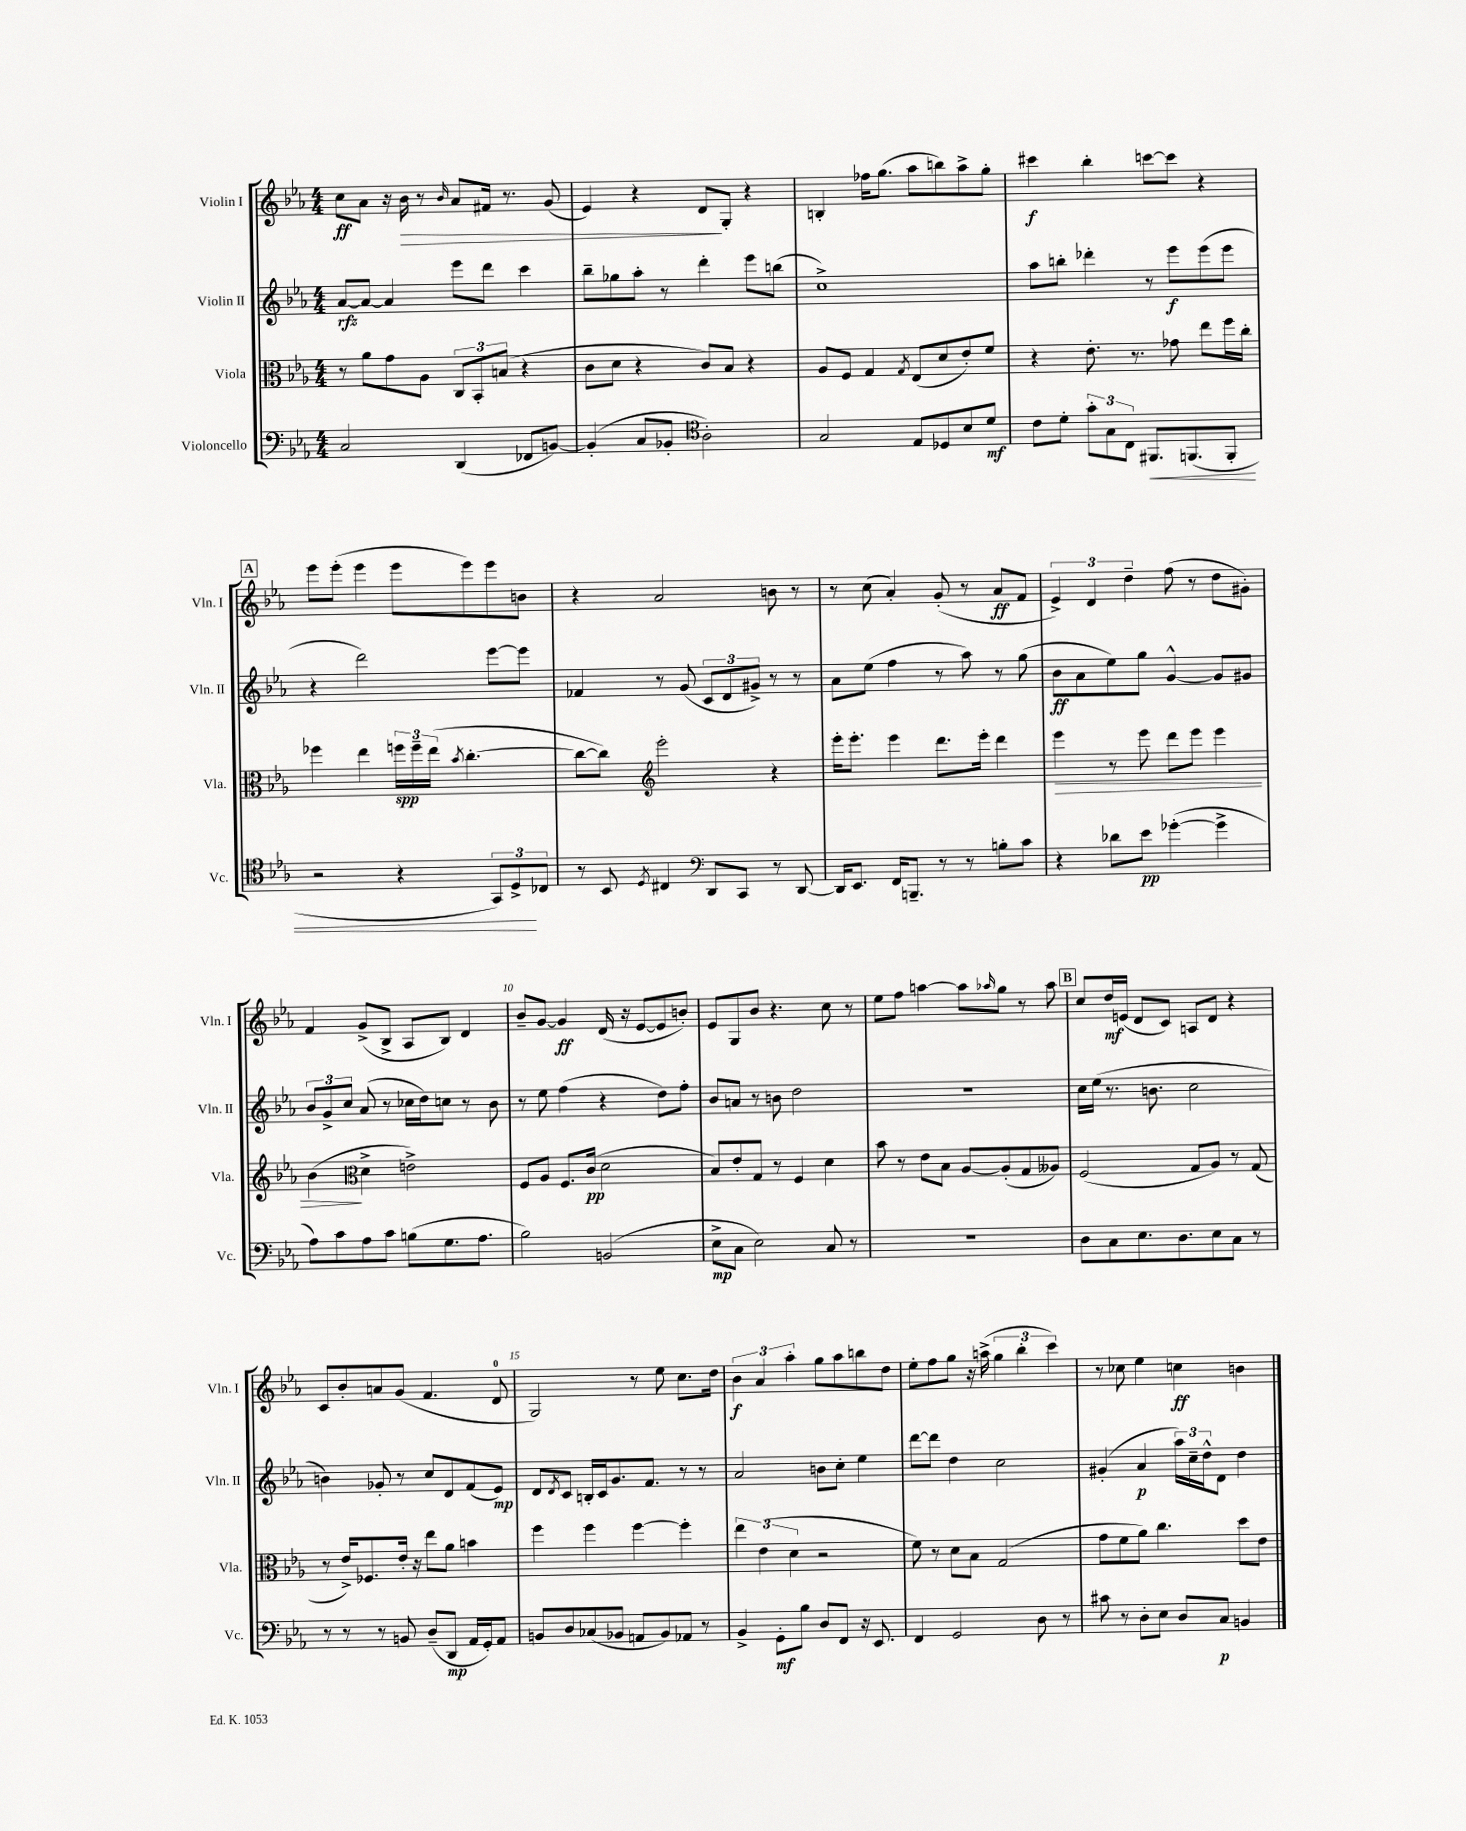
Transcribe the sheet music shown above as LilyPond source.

<<
\new StaffGroup <<
\new Staff = "s0" \with { instrumentName = "Violin I" shortInstrumentName = "Vln. I" } {
    \clef treble \key ees \major \numericTimeSignature \time 4/4
    c''8\ff aes'8 r16 bes'16\> r8 \grace { bes'16 } aes'8 fis'16 r8. g'8( |
    ees'4) r4 d'8\! g8-. r4 |
    b4-. fes''16 g''8.( aes''8 b''8) aes''8-> g''8-. |
    cis'''4\f bes''4-. c'''8~ c'''8 r4 |
    \mark \markup { \box "A" } ees'''8 ees'''8-.( ees'''4 ees'''8 ees'''8) ees'''8 b'8 |
    r4 aes'2 b'8 r8 |
    r8 c''8( aes'4-.) g'8-.( r8 aes'8\ff f'8 |
    \tuplet 3/2 { ees'4->) d'4 d''4-- } f''8( r8 d''8 gis'8-.) |
    f'4 g'8->( bes8-> aes8 bes8) d'4 |
    bes'8-- g'8~ g'4\ff d'16( r16 ees'8~ ees'8 b'8-.) |
    ees'8 g8 bes'8 r4. c''8 r8 |
    ees''8 f''8 a''4~ a''8 \grace { aes''16 } g''8 r8 aes''8 |
    \mark \markup { \box "B" } c''8 d''16\mf e'16( d'8 c'8) a8 d'8 r4 |
    c'8 bes'8-. a'8 g'8( f'4. d'8-0 |
    g2) r8 ees''8 c''8. d''16 |
    \tuplet 3/2 { bes'4\f aes'4 aes''4-. } g''8 aes''8 b''8 d''8 |
    ees''8-. f''8 g''8 r16 a''16->( \tuplet 3/2 { g''4 bes''4-. c'''4) } |
    r8 ces''8 ees''4 c''4\ff b'4 \bar "|." |
}
\new Staff = "s1" \with { instrumentName = "Violin II" shortInstrumentName = "Vln. II" } {
    \clef treble \key ees \major \numericTimeSignature \time 4/4
    aes'8~\rfz aes'8~ aes'4 ees'''8 d'''8 c'''4 |
    bes''8-- ges''8 aes''8-. r8 d'''4-. ees'''8 b''8( |
    c''1->) |
    aes''8 b''8-. des'''4-. r8 ees'''8\f ees'''8( ees'''8 |
    \mark \markup { \box "A" } r4 d'''2) ees'''8~ ees'''8 |
    fes'4 r8 g'8( \tuplet 3/2 { c'8 d'8 gis'8->) } r8 r8 |
    aes'8 ees''8( f''4 r8 aes''8) r8 g''8( |
    bes'8\ff aes'8 ees''8) g''8 g'4~-^ g'8 gis'8 |
    \tuplet 3/2 { bes'8 g'8-> c''8 } aes'8( r8 ces''16 d''16) c''8 r8 bes'8 |
    r8 ees''8 f''4( r4 d''8) f''8-. |
    bes'8 a'8 r8 b'8 d''2 |
    r1 |
    \mark \markup { \box "B" } c''16 ees''16( r8. b'8. c''2 |
    b'4) ges'8-. r8 c''8 d'8 f'8( ees'8\mp) |
    d'8 \acciaccatura { d'8 } c'8 b16-. c'16 g'8. f'8. r8 r8 |
    aes'2 b'8 c''8-. ees''4 |
    d'''8~ d'''8 d''4 c''2 |
    gis'4-.( aes'4\p \tuplet 3/2 { aes''16) c''16-- d''16-^ } d'8 d''4 \bar "|." |
}
\new Staff = "s2" \with { instrumentName = "Viola" shortInstrumentName = "Vla." } {
    \clef alto \key ees \major \numericTimeSignature \time 4/4
    r8 aes'8 g'8 aes8 \tuplet 3/2 { c8 bes,8-. b8( } r4 |
    c'8 d'8 r4 c'8) bes8 r4 |
    aes8 f8 g4 \acciaccatura { g8 } ees8( d'8 ees'8-.) f'8 |
    r4 ees'8.-. r8. ges'8 ees''8 f''16 c''16-. |
    \mark \markup { \box "A" } fes''4 ees''4 \tuplet 3/2 { f''16\spp f''16-- ees''16( } \acciaccatura { bes'8 } c''4.~-. |
    c''8~ c''8) \clef treble ees'''2-. r4 |
    ees'''16-. ees'''8.-. ees'''4 d'''8. ees'''16-. d'''4 |
    ees'''4\> r8 ees'''8 d'''8 ees'''8 ees'''4 |
    bes'4\!( \clef alto d'4-> e'2->) |
    f8 aes8 f8. c'16\pp( d'2 |
    bes8) ees'8-. g8 r8 f4 d'4 |
    bes'8 r8 ees'8 bes8 aes8~ aes8-.( g8 aeses8) |
    \mark \markup { \box "B" } f2( g8 aes8) r8 g8( |
    r8 ees'16->) fes8. ees'16-. r16 ees''8 aes'8 b'4 |
    f''4 f''4 f''4~ f''4-. |
    \tuplet 3/2 { ees''4 ees'4( d'4 } r2 |
    f'8) r8 d'8 bes8 g2( |
    g'8 f'8 aes'8) c''4. d''8 ees'8 \bar "|." |
}
\new Staff = "s3" \with { instrumentName = "Violoncello" shortInstrumentName = "Vc." } {
    \clef bass \key ees \major \numericTimeSignature \time 4/4
    c2 d,4( fes,8 b,8~) |
    b,4-.( c8 bes,8-. \clef tenor aes2-.) |
    g2 ees8 des8 bes8 d'8\mf |
    c'8 d'8-. \tuplet 3/2 { g'8-. g8 c8 } fis,8.\< f,8.( f,8-. |
    \mark \markup { \box "A" } r2 r4 \tuplet 3/2 { g,8) d8->\! ces8 } |
    r8 bes,8 \acciaccatura { d8 } cis4 \clef bass d,8 c,8 r8 d,8~ |
    d,16 ees,8. f,16 b,,8.-- r8 r8 b8-. c'8 |
    r4 des'8 ees'8\pp ges'4~-.( ges'4-> |
    aes8) c'8 aes8 c'8 b8( g8. aes8. |
    bes2) b,2( |
    ees8->\mp c8 ees2) c8 r8 |
    R1 |
    \mark \markup { \box "B" } d8 c8 ees8. d8. ees8 c8 r8 |
    r8 r8 r8 b,8 d8--( d,8\mp aes,16 g,16-.) aes,8 |
    b,8 d8 ces8( bes,8 a,8 bes,8) aes,8 r8 |
    bes,4-> g,8-.\mf bes8 d8 f,8 r16 ees,8. |
    f,4 g,2 d8 r8 |
    cis'8 r8 d8-. ees8 d8 c8\p b,4 \bar "|." |
}
>>
>>
\layout { \context { \Score \override BarNumber.break-visibility = ##(#f #t #t) barNumberVisibility = #(every-nth-bar-number-visible 5) } }
